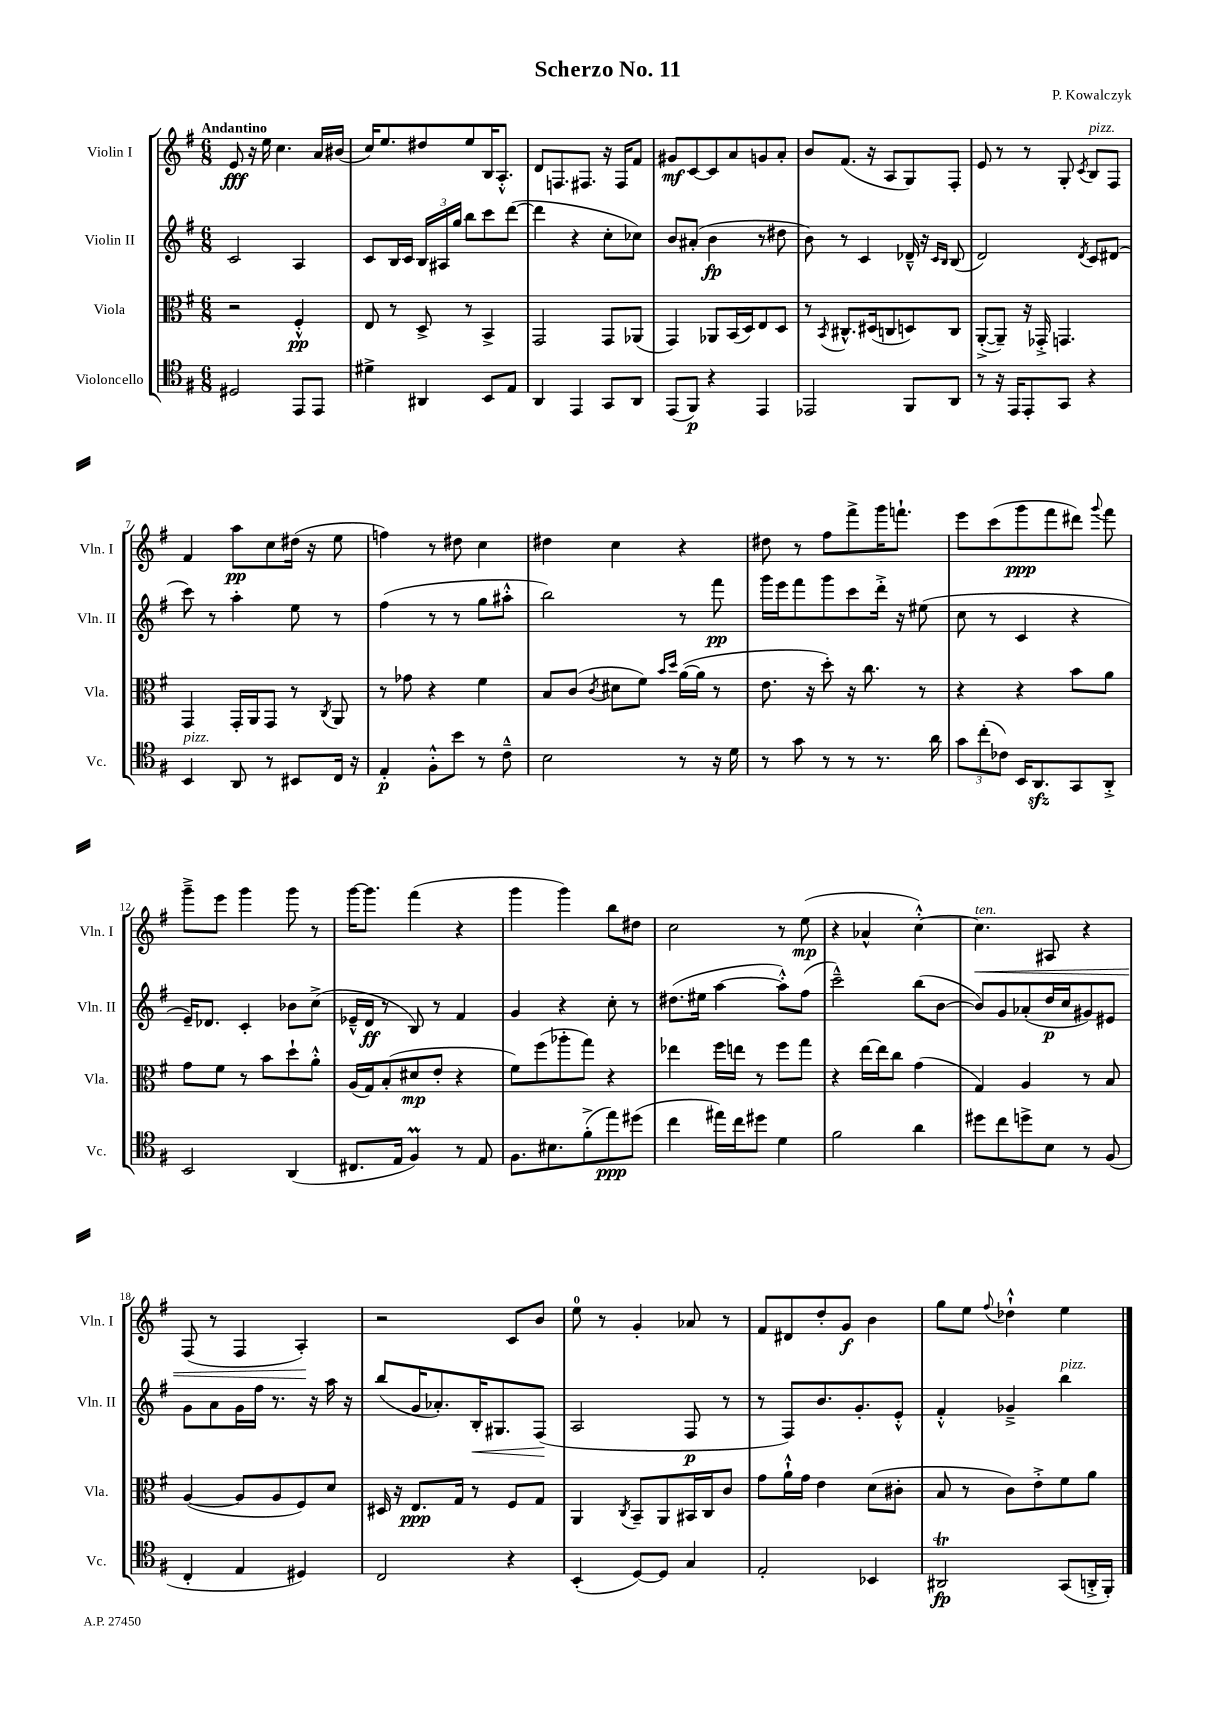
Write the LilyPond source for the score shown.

\header { title = "Scherzo No. 11" composer = "P. Kowalczyk" }
<<
\new StaffGroup <<
\new Staff = "s0" \with { instrumentName = "Violin I" shortInstrumentName = "Vln. I" } {
    \clef treble \key g \major \numericTimeSignature \time 6/8 \tempo "Andantino"
    \autoBeamOff e'8\fff r16 e''16 c''4. a'16[ bis'16]( |
    c''16[) e''8. dis''8 e''8 b16 a8.]-.-^ |
    d'8[ f8. fis8.] r16 fis16[ fis'8] |
    gis'8[\mf c'8~ c'8 a'8 g'8 a'8]-. |
    b'8[ fis'8.]( r16 a8[ g8) fis8]-. |
    e'8 r8 r8 g8-. \acciaccatura { c'8 } b8[^\markup { \italic "pizz." } fis8] |
    fis'4 a''8[\pp c''8 dis''16]( r16 e''8 |
    f''4) r8 dis''8 c''4 |
    dis''4 c''4 r4 |
    dis''8 r8 fis''8[ fis'''8-> g'''16 f'''8.]-! |
    e'''8[ c'''8( g'''8\ppp fis'''8 dis'''8]) \appoggiatura { g'''8 } fis'''8 |
    g'''8[---> e'''8] g'''4 g'''8 r8 |
    g'''16[~ g'''8.] fis'''4( r4 |
    g'''4 g'''4) b''8[ dis''8] |
    c''2 r8 e''8\mp( |
    r4 aes'4-^ c''4~-.-^) |
    c''4.\<^\markup { \italic "ten." } ais8 r4 |
    fis8( r8 fis4 a4-.\!) |
    r2 c'8[ b'8] |
    e''8-0 r8 g'4-. aes'8 r8 |
    fis'8[ dis'8 d''8-. g'8]\f b'4 |
    g''8[ e''8] \appoggiatura { fis''8 } des''4-!-^ e''4 \bar "|." |
}
\new Staff = "s1" \with { instrumentName = "Violin II" shortInstrumentName = "Vln. II" } {
    \clef treble \key g \major \numericTimeSignature \time 6/8
    \autoBeamOff c'2 a4 |
    c'8[ b16 c'16] \tuplet 3/2 { b16[ ais16 g''16] } b''8[ c'''8 d'''8]~( |
    d'''4 r4 c''8[-. ces''8]) |
    b'8[ ais'8]-.( b'4\fp r8 dis''8 |
    b'8) r8 c'4 des'16---^ r16 \grace { c'16[ b16] } b8( |
    d'2) \acciaccatura { d'8 } c'8[ dis'8]( |
    c'''8) r8 a''4-. e''8 r8 |
    fis''4( r8 r8 g''8[ ais''8]-.-^ |
    b''2) r8 fis'''8\pp |
    g'''16[ e'''16 fis'''8 g'''8 c'''8 d'''16]-.-> r16 eis''8( |
    c''8 r8 c'4 r4 |
    e'16[--) des'8.] c'4-. bes'8[ c''8]->( |
    ees'16[---^ d'16]\ff r8 b8) r8 fis'4 |
    g'4 r4 c''8-. r8 |
    dis''8.[( eis''16] a''4~ a''8[-.-^) fis''8]( |
    c'''2---^) b''8[( b'8]~ |
    b'8[) g'8 aes'8-.( d''16\p c''16 gis'8) eis'8] |
    g'8[ a'8 g'16 fis''16] r8. r16 a''16 r16 |
    b''8[( g'16 aes'8.-.) b16-.\< gis8. fis8]\!( |
    a2 fis8\p r8 |
    r8 fis8[) b'8. g'8.-. e'8]-.-^ |
    fis'4-.-^ ges'4---> b''4^\markup { \italic "pizz." } \bar "|." |
}
\new Staff = "s2" \with { instrumentName = "Viola" shortInstrumentName = "Vla." } {
    \clef alto \key g \major \numericTimeSignature \time 6/8
    \autoBeamOff r2 fis4-.-^\pp |
    e8 r8 d8-> r8 b,4-> |
    g,2 g,8[ aes,8]( |
    g,4) aes,8[ b,16( d16) e8 d8] |
    r8 \acciaccatura { b,8 } cis8.[-^ dis16( c8 d8) c8] |
    a,8[~-.->( a,8]--) r16 ges,16-.-> g,4. |
    g,4 g,16[-. a,16 g,8] r8 \acciaccatura { c8 } a,8 |
    r8 ges'8 r4 fis'4 |
    b8[ c'8]( \acciaccatura { c'8 } dis'8[ fis'8]) \grace { b'16[ d''16] } a'16[~( a'16] r8 |
    e'8. r16 d''8-.) r16 c''8. r8 |
    r4 r4 b'8[ a'8] |
    g'8[ fis'8] r8 b'8[ d''8-! a'8]-.-^ |
    a16[( g16) b8-.( dis'8\mp e'8]-. r4 |
    fis'8[) fis''8( aes''8-. g''8]) r4 |
    ees''4 fis''16[ e''16] r8 fis''8[ g''8] |
    r4 e''16[~ e''16 c''8] g'4( |
    g4) a4 r8 b8 |
    a4~( a8[ a8 fis8) d'8] |
    dis16 r16 e8.[\ppp g16] r8 fis8[ g8] |
    a,4 \acciaccatura { c8 } b,8[-- a,8 bis,16 c16 c'8] |
    g'8[ a'16-!-^ g'16] e'4 d'8[( cis'8]-. |
    b8 r8 c'8[) e'8-.-> fis'8 a'8] \bar "|." |
}
\new Staff = "s3" \with { instrumentName = "Violoncello" shortInstrumentName = "Vc." } {
    \clef tenor \key g \major \numericTimeSignature \time 6/8
    \autoBeamOff dis2 e,8[ e,8] |
    dis'4-> ais,4 b,8[ e8] |
    a,4 e,4 g,8[ a,8] |
    e,8[( fis,8]\p) r4 e,4 |
    ees,2 fis,8[ a,8] |
    r8 r16 e,16[ e,8-. g,8] r4 |
    b,4^\markup { \italic "pizz." } a,8 r8 bis,8[ c16] r16 |
    e4-.\p fis8[-.-^ b'8] r8 c'8---^ |
    b2 r8 r16 d'16 |
    r8 g'8 r8 r8 r8. a'16 |
    \tuplet 3/2 { g'8[ c''8-.( ces'8]) } b,16[ a,8.\sfz g,8 a,8]-.-> |
    b,2 a,4( |
    cis8.[ e16] fis4\prall) r8 e8 |
    fis8.[ bis8. fis'8-.->( e''8\ppp) dis''8]( |
    c''4 eis''16[) c''16 dis''8] d'4 |
    fis'2 a'4 |
    dis''8[ c''8 d''8-> b8] r8 fis8( |
    c4-. e4 dis4) |
    c2 r4 |
    b,4-.( d8[~) d8] g4 |
    e2-. bes,4 |
    ais,2\trill\fp g,8[( a,16-.-> fis,16]-.) \bar "|." |
}
>>
>>
